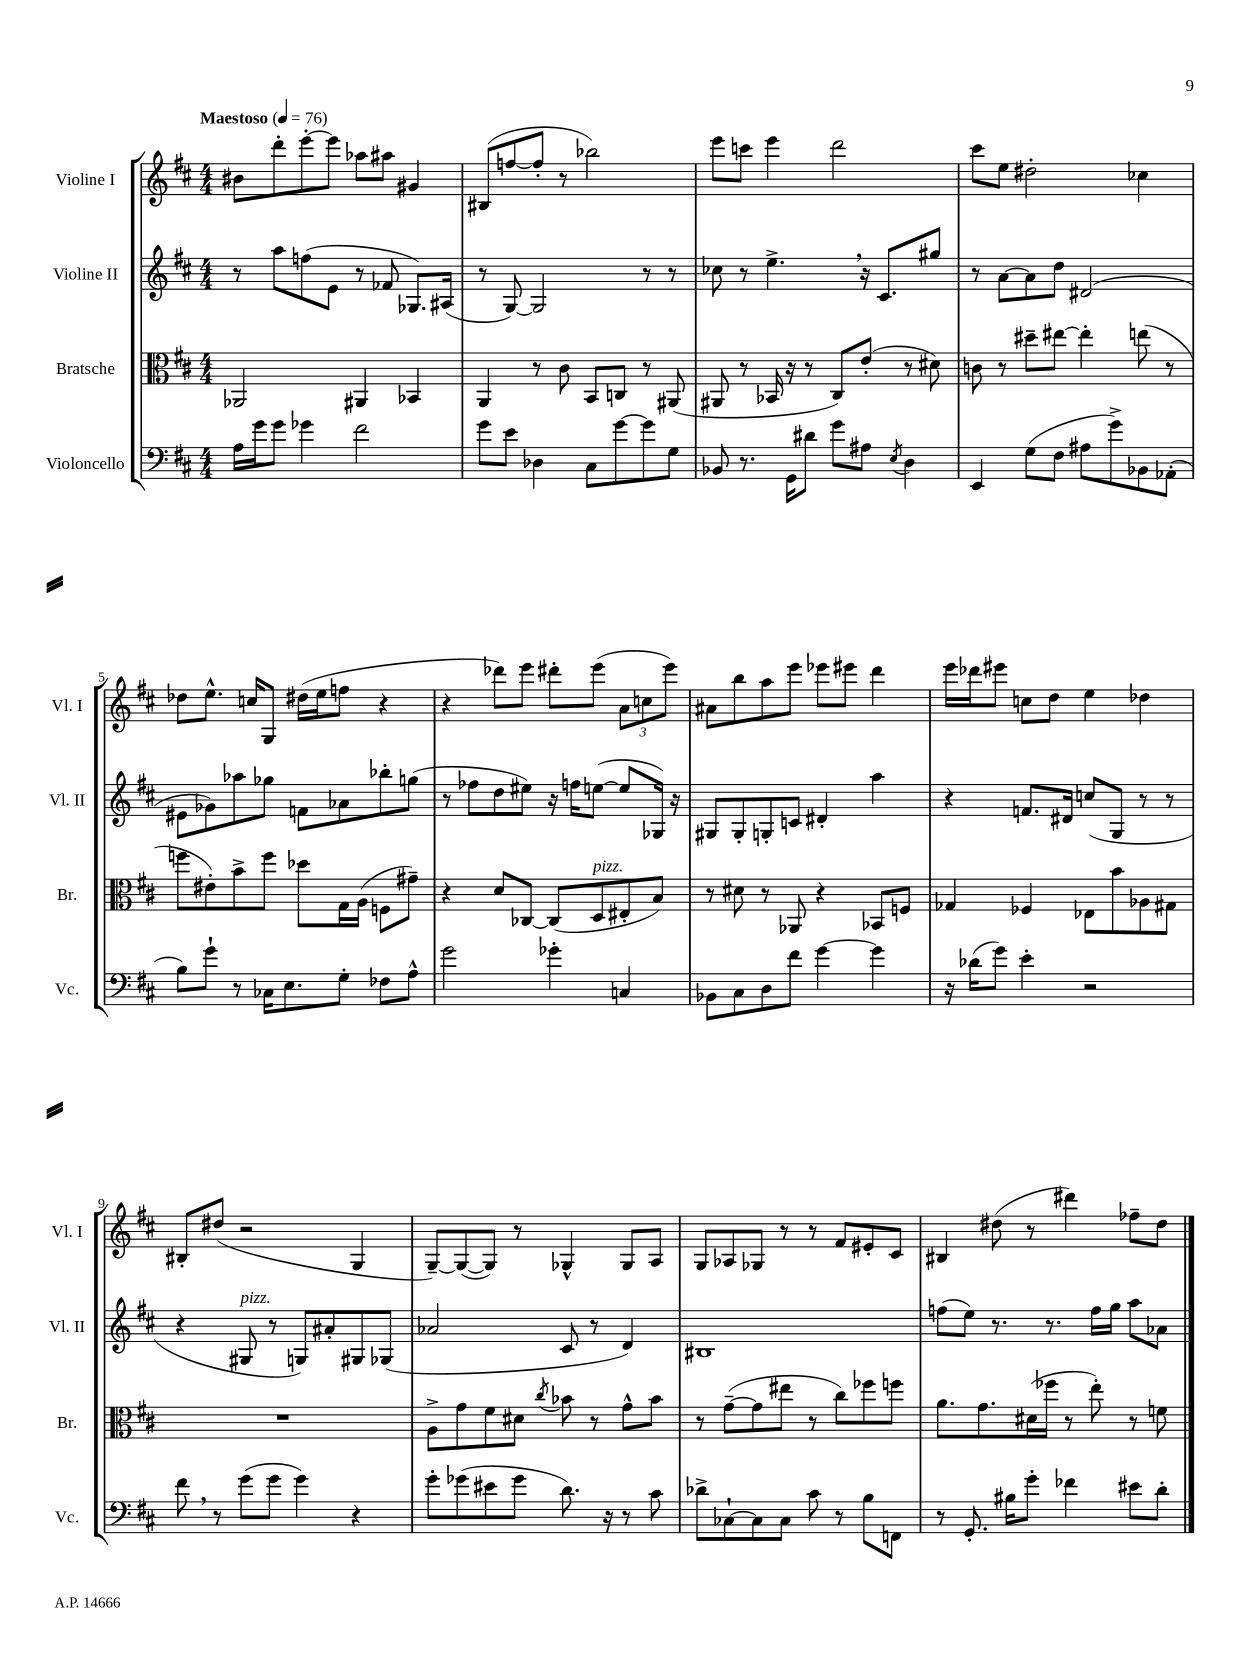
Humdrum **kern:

**kern	**kern	**kern	**kern
*part4	*part3	*part2	*part1
*staff4	*staff3	*staff2	*staff1
*I"Violoncello	*I"Bratsche	*I"Violine II	*I"Violine I
*I'Vc.	*I'Br.	*I'Vl. II	*I'Vl. I
*clefF4	*clefC3	*clefG2	*clefG2
*k[f#c#]	*k[f#c#]	*k[f#c#]	*k[f#c#]
*M4/4	*M4/4	*M4/4	*M4/4
*MM76	*MM76	*MM76	*MM76
=1	=1	=1	=1
!	!	!	!LO:TX:a:B:t=Maestoso
16A\LL	2AA-X/	8r	8b#X\L
16g\J	.	.	.
8g\J	.	8aa\L	8ddd'\
4g-X\	.	(8ffn\	[8eee'\
.	.	8e\J	8eee\J]
2f#\	4AA#X/	8r	8aa-X\L
.	.	8f-X/	8aa#X\J
.	4BB-X/	8.G-X/L)	4g#X/
.	.	(16A#X/Jk	.
=2	=2	=2	=2
8g\L	4AA/	8r	(8B#X/L
8e\J	.	[8G/)	[8ffn/
4D-X\	8r	2G/]	8ff'/J]
.	8c#\	.	8r
8C#\L	8BB/L	.	2bb-X\)
[8g\	8Cn/J	.	.
8g\]	8r	8r	.
8G\J	(8AA#X/	8r	.
=3	=3	=3	=3
8BB-X/	8AA#X/	8cc-X\	8eee\L
8.r	8r	8r	8cccn\J
.	16BB-X/	4.ee^,\	4eee\
16GG\KL	16r	.	.
8d#X\J	8r	.	.
8g\L	8C#/L)	.	2ddd\
8A#X\J	(8e'/J	16r	.
.	.	8.c#/L	.
8qE/	.	.	.
4D\	8r	.	.
.	8d#X\)	8gg#X/J	.
=4	=4	=4	=4
4EE/	8cn\	8r	8ccc#\L
.	8r	[8a\L	8ee\J
(8G\L	8dd#X~\L	8a\]	2dd#X'\
8F#\J	[8ee#X\J	8dd\J	.
8A#X\L	4ee#'\]	(2d#X/	.
8g^\)	.	.	.
8BB-X\	(8een\	.	4cc-X\
(8AA-X'\J	8r	.	.
!!LO:LB:g=z
=5	=5	=5	=5
8B\L)	8ffn\L	8e#X\L	8dd-X\L
8g`\J	8e#X'\)	8g-X\)	8.ee^^\J
8r	8b^\	8aa-X\	.
.	.	.	16ccn/KL
16C-X\KL	8ff\J	8gg-X\J	8G/J
8.E\	.	.	.
.	8dd-X\L	8fn\L	(16dd#X\LL
.	.	.	16ee\J
8G'\J	16G\L	8a-X\	8ffn\J
.	(16A\JJ	.	.
8F-X\L	8Fn\L	8bb-X'\	4r
8A^^\J	8g#X~\J)	(8ggn\J	.
=6	=6	=6	=6
2g\	4r	8r	4r
.	.	8ff-X\L	.
.	8d/L	8dd\	8ddd-X\L)
.	[8C-X/J	8ee#X\J)	8eee\J
4g-X'\	(8C-/L]	16r	8ddd#X'\L
.	.	16ffn\KL	.
!	!LO:TX:a:i:t=pizz.	!	!
.	8D/	([8een\J	(8eee\J
4Cn/	8E#X'/	8ee/L]	12a\L
.	.	.	12ccn\
.	8B/J)	16G-X/Jk)	.
.	.	.	12eee\J)
.	.	16r	.
=7	=7	=7	=7
8BB-X\L	8r	8G#X/L	8a#X\L
8C#\	8d#X\	8G#'/	8bb\
8D\	8r	8Gn'/	8aa\
8f#\J	8AA-X/	8cn/J	8eee\J
[4g\	4r	4d#X'/	8eee-X\L
.	.	.	8eee#X\J
4g\]	8BB-X/L	4aa\	4ddd\
.	8Fn/J	.	.
=8	=8	=8	=8
16r	4G-X/	4r	16eee\LL
(16d-X\KL	.	.	16ddd-X\J
8g\J)	.	.	8eee#X\J
4e'\	4F-X/	8.fn/L	8ccn\L
.	.	.	8dd\J
.	.	16d#X/Jk	.
2r	8E-X\L	(8ccn/L	4ee\
.	8b\	8G/J	.
.	8A-X\	8r	4dd-X\
.	8G#X\J	8r	.
!!LO:LB:g=z
=9	=9	=9	=9
8f#,\	1r	4r	8B#X'/L
8r	.	.	(8dd#X/J
!	!	!LO:TX:a:i:t=pizz.	!
(8g\L	.	8G#X/	2r
8g\J	.	8r	.
4g\)	.	8Gn/L)	.
.	.	8a#X'/	.
4r	.	8G#X/	4G/
.	.	(8G-X/J	.
=10	=10	=10	=10
8g'\L	8A^\L	2a-X/	[8G~/L)
(8g-X\	8g\	.	(8G/_
8e#X\	8f#\	.	8G/J])
8g-\J	8d#X\J	.	8r
.	8qcc#/	.	.
8.d\)	8b-X\	8c#/	4G-X^^/
.	8r	8r	.
16r	.	.	.
8r	8g^^\L	4d/)	8G-/L
8c#\	8b-\J	.	8A/J
=11	=11	=11	=11
8d-X^\L	8r	1B#X	8G/L
[8C-X`\	([8g~\L	.	8A-X/
8C-\]	8g\]	.	8G-X/J
8C-\J	8ee#X\J	.	8r
8c#\	8r	.	8r
8r	8cc#\L)	.	8f#/L
8B\L	8ff-X\	.	8e#X'/
8FFn\J	8ffn\J	.	8c#/J
=12	=12	=12	=12
8r	8.a\L	(8ffn\L	4B#X/
8.GG'/	.	8ee\J)	.
.	8.g\	.	.
.	.	8.r	(8dd#X\
16B#X\KL	.	.	.
8g'\J	(16d#X\L	.	8r
.	16ff-X\JJ	8.r	.
4f-X\	8r	.	4ddd#X\)
.	8ee'\)	16ff\LL	.
.	.	16gg\JJ	.
8e#X\L	8r	8aa\L	8ff-X~\L
8d'\J	8fn\	8a-X\J	8dd#\J
==	==	==	==
*-	*-	*-	*-
